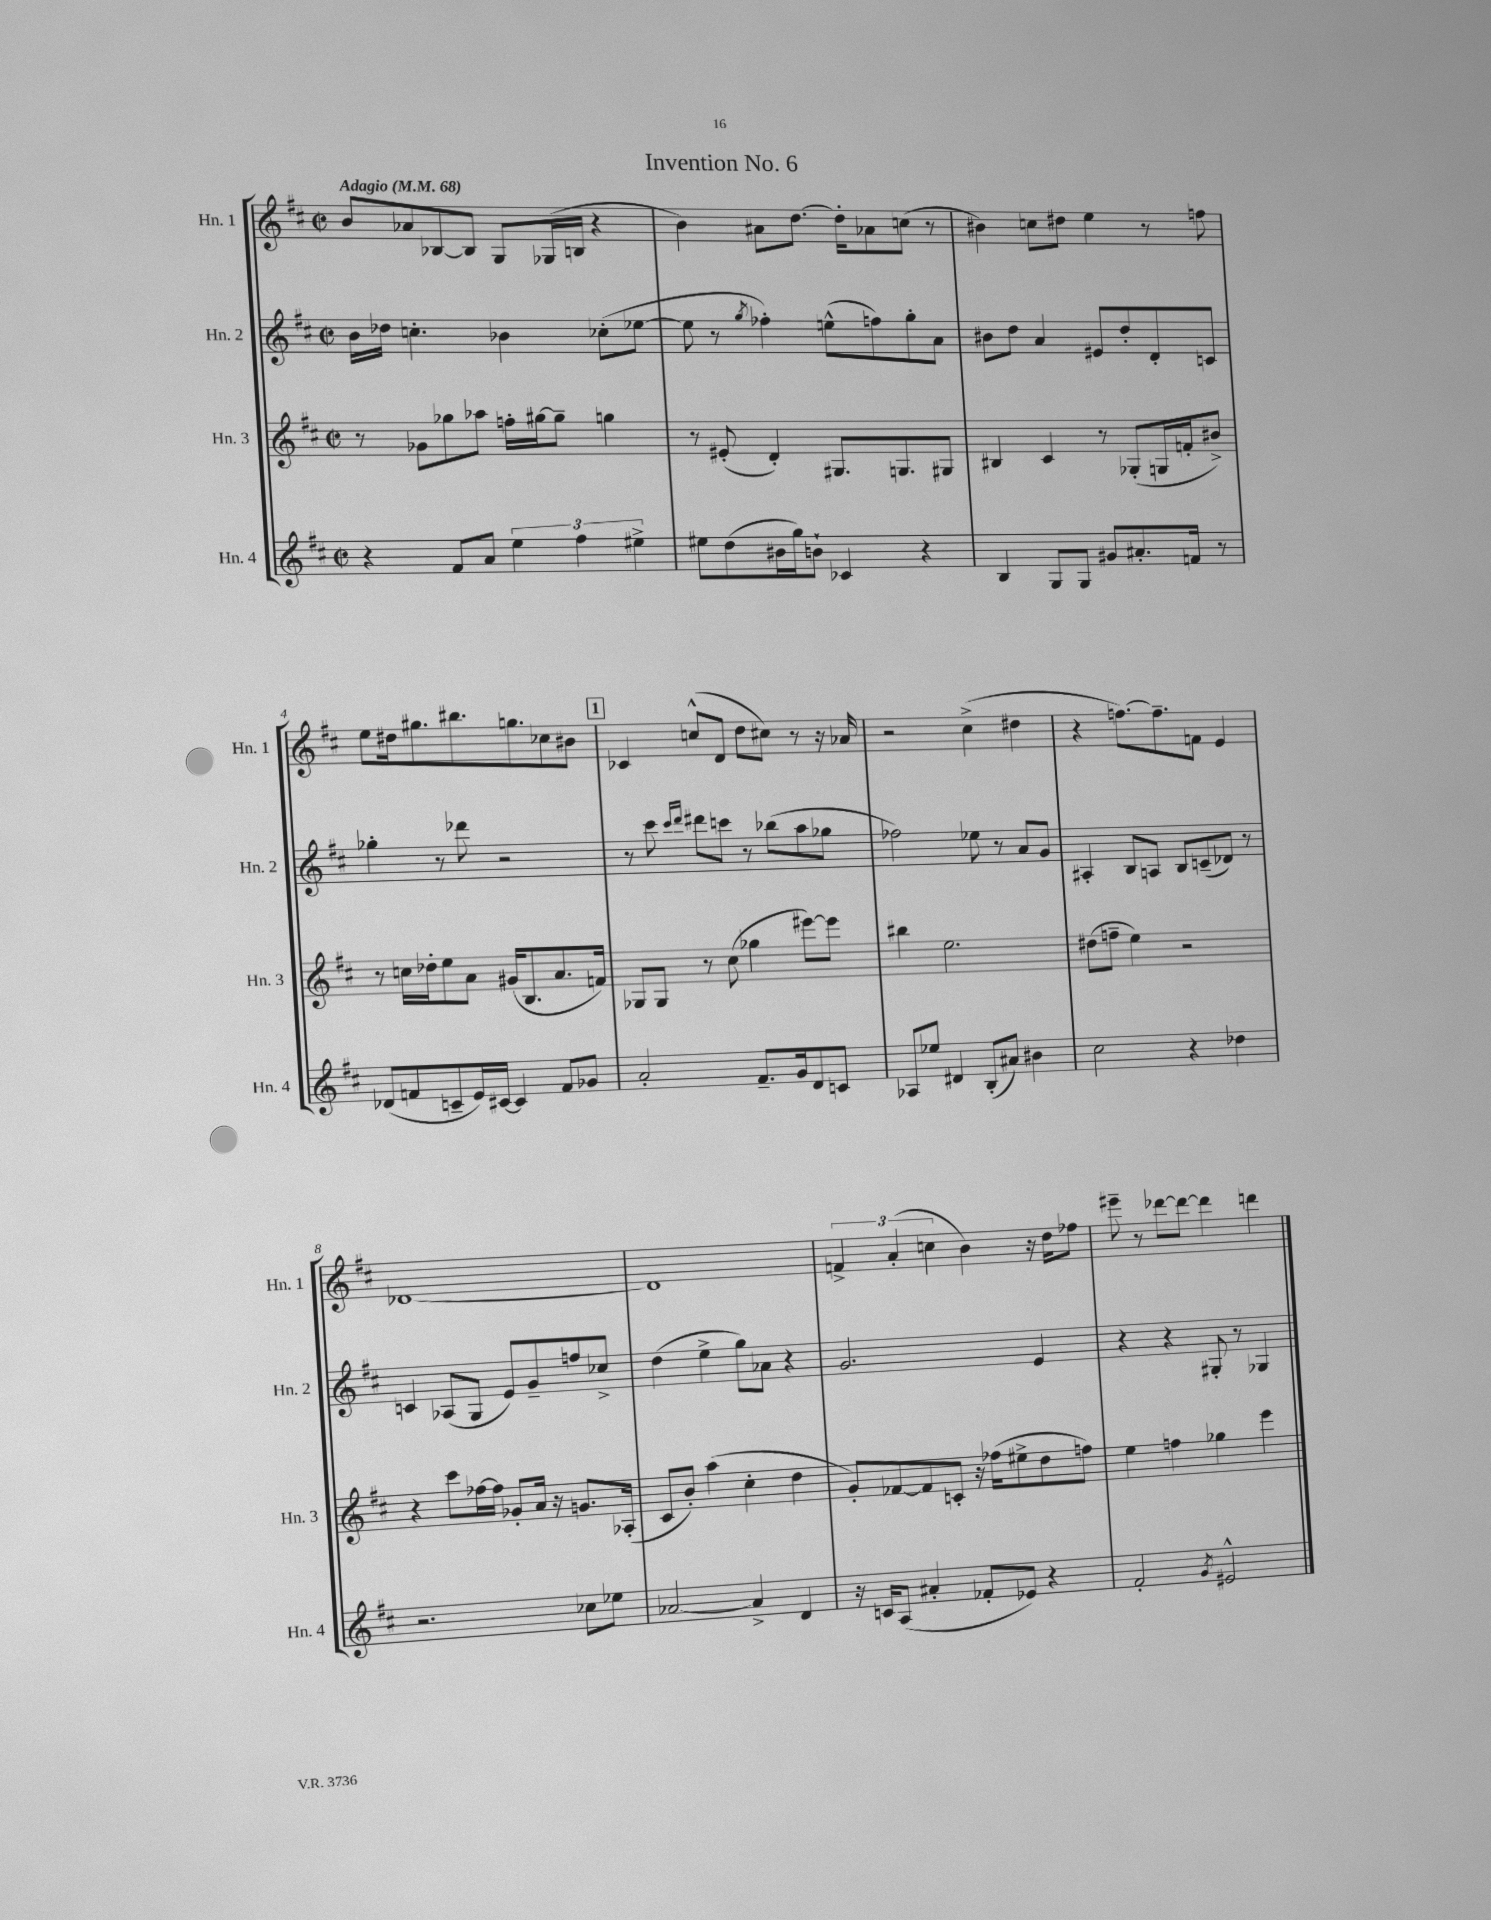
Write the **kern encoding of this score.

**kern	**kern	**kern	**kern
*staff4	*staff3	*staff2	*staff1
*clefG2	*clefG2	*clefG2	*clefG2
*k[f#c#]	*k[f#c#]	*k[f#c#]	*k[f#c#]
*M2/2	*M2/2	*M2/2	*M2/2
*met(c|)	*met(c|)	*met(c|)	*met(c|)
*MM68	*MM68	*MM68	*MM68
4r	8r	16b	8b
.	.	16dd-	.
.	8g-	4.cc'	8a-
8f#	8gg-	.	[8B-
8a	8aa-	.	8B-]
6ee	16ff'	4b-	8G
.	[16gg#	.	.
.	8gg#~]	.	(16G-
6ff#	.	.	.
.	.	.	16B
.	4gg	(8cc-'	4r
6ee#^	.	.	.
.	.	[8ee-	.
=	=	=	=
8ee#	8r	8ee-]	4b)
(8dd	(8e#'	8r	.
.	.	8qgg	.
16b#	4d')	4ff-')	8a#
16gg)	.	.	.
8b`	.	.	[8.dd
4c-	8.G#	(8ee^^	.
.	.	.	16dd']
.	.	8ff)	8a-
.	8.G	.	.
4r	.	8gg'	(8cc
.	8G#	8a	8r
=	=	=	=
4B	4B#	8b#	4b#)
.	.	8dd	.
8G	4c#	4a	8cc
8G	.	.	8dd#
8g#	8r	8e#	4ee
8.a#'	(8G-'	8dd'	.
.	16G	8d'	8r
16f	16f'	.	.
8r	8b#^)	8c	8ff
=	=	=	=
(8d-	8r	4gg-'	8ee
8f	16cc	.	16dd#
.	16dd-'	.	8.gg#
8c~	8ee	8r	.
16e)	8a	8ddd-	8.bb#
[16c#	.	.	.
4c#]	(16g#	2r	.
.	8.B	.	8.gg
8f	8.a	.	8cc-
8g-	.	.	8b#
.	16f)	.	.
=	=	=	=
2a'	8G-	8r	4c-
.	8G-	8ccc#	.
.	.	16qqccc#	.
.	.	16qqddd	.
.	8r	8ddd#	(8cc^^
.	(8cc#	8ccc	8d
8.f#~	4gg-	8r	8dd
.	.	(8bb-	8cc#)
16g	.	.	.
8d	[8eee#)	8aa	8r
8c	8eee#]	8gg-	16r
.	.	.	16a-
=	=	=	=
8A-	4bb#	2ff-)	2r
8ee-	.	.	.
4d#	2.ee	.	.
(8B'	.	8ee-	(4cc#^
8a#)	.	8r	.
4b#	.	8a	4dd#
.	.	8g	.
=	=	=	=
2cc#	(8dd#	4A#'	4r
.	8ff~	.	.
.	4ee)	8B	[8.ff)
.	.	8A	.
.	.	.	8.ff~]
4r	2r	8B	.
.	.	(8c~	8f
4dd-	.	8d-)	4e
.	.	8r	.
=	=	=	=
2.r	4r	4c	[1d-
.	8ccc#	(8A-	.
.	[16ff-	8G	.
.	16ff-]	.	.
.	8g-'	8e)	.
.	16a	8g~	.
.	16r	.	.
8cc-	8.g	8ff	.
8ee-	.	8cc-^	.
.	(16A-'	.	.
=	=	=	=
[2a-	8c#	(4dd	1d-]
.	8b')	.	.
.	(4aa	4ee^	.
4a-^]	4cc#'	8gg)	.
.	.	8a-	.
4d	4dd	4r	.
=	=	=	=
16r	8g')	2.g	6f^
16c	.	.	.
(8A	[8f-	.	.
.	.	.	(6a'
4a#'	8f-]	.	.
.	.	.	6cc
.	8c'	.	.
8f-'	16r	.	4b)
.	(16ff-	.	.
8e-)	8ee#^	.	.
4r	8dd	4e	16r
.	.	.	16dd
.	8ff)	.	8ff-
=	=	=	=
2f#'	4ee	4r	8eee#~
.	.	.	8r
.	4ff	4r	[8ddd-
.	.	.	8ddd-_
8qg	.	.	.
2e#^^	4gg-	8G#'	4ddd-]
.	.	8r	.
.	4eee	4G-	4ddd
==	==	==	==
*-	*-	*-	*-
